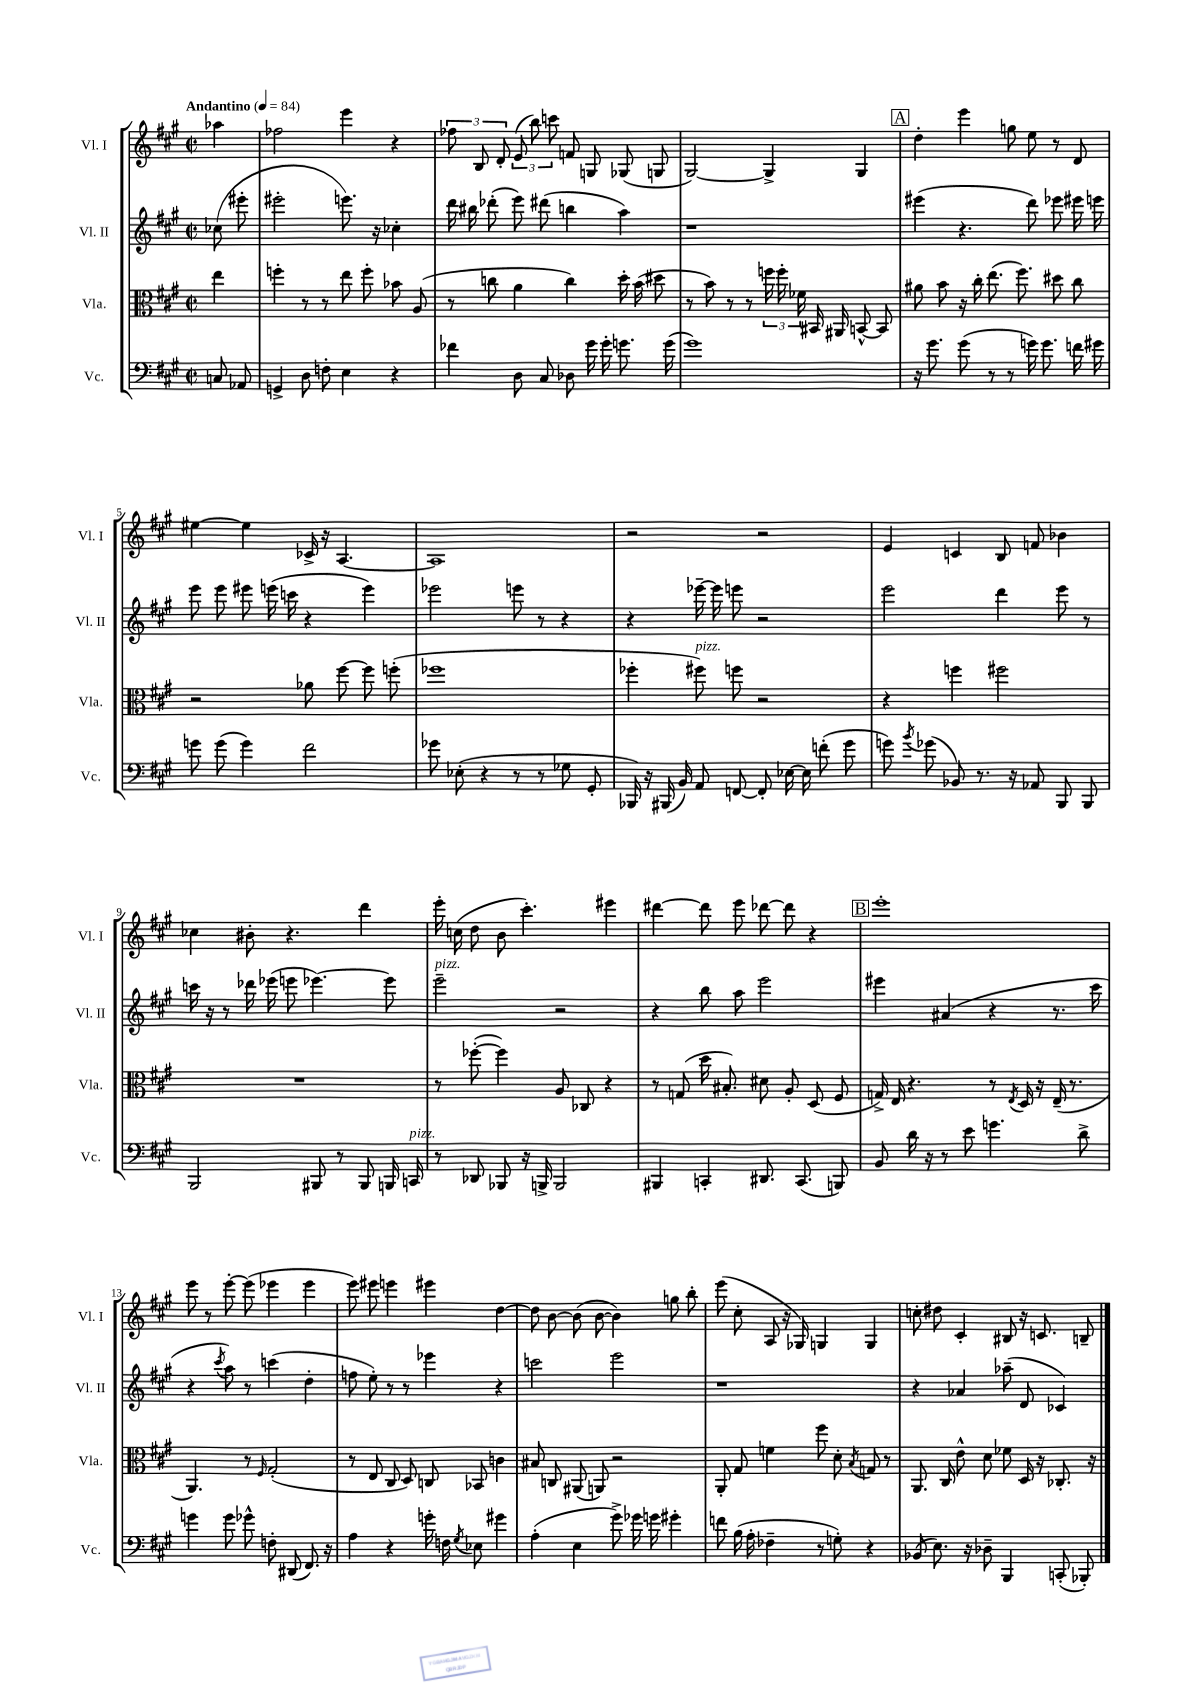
<<
\new StaffGroup <<
\new Staff = "s0" \with { instrumentName = "Vl. I" shortInstrumentName = "Vl. I" } {
    \clef treble \key a \major \defaultTimeSignature \time 2/2 \partial 4 \tempo "Andantino" 4 = 84
    \autoBeamOff aes''4 |
    fes''2 e'''4 r4 |
    \tuplet 3/2 { fes''8 b8 d'8-. } \tuplet 3/2 { e'8( b''8) c'''8 } f'8 g8 ges8( g8 |
    gis2~) gis4-> gis4 |
    \mark \markup { \box "A" } d''4-. e'''4 g''8 e''8 r8 d'8 |
    eis''4~ eis''4 ces'16-> r16 a4.~ |
    a1 |
    r2 r2 |
    e'4 c'4 b8 f'8 bes'4 |
    ces''4 bis'8-. r4. d'''4 |
    e'''16-. c''16( d''8 b'8 cis'''4.-.) eis'''4 |
    dis'''4~ dis'''8 e'''8 des'''8~ des'''8 r4 |
    \mark \markup { \box "B" } e'''1-. |
    e'''8 r8 e'''8~-. e'''8( ees'''4 ees'''4 |
    e'''8) eis'''8 e'''4 eis'''4 d''4~ |
    d''8 b'8~ b'8( b'8~ b'4) g''8 b''8-. |
    e'''8( cis''8-. a8 r16 ges16) g4 g4 |
    c''8-. dis''8 cis'4-. bis8 r16 c'8. b8-- \bar "|." |
}
\new Staff = "s1" \with { instrumentName = "Vl. II" shortInstrumentName = "Vl. II" } {
    \clef treble \key a \major \defaultTimeSignature \time 2/2 \partial 4
    \autoBeamOff ces''8( eis'''8-. |
    eis'''2-. e'''8.) r16 ces''4-. |
    d'''16 bis''16 des'''8-.( e'''8) dis'''8( b''4 a''4) |
    r1 |
    \mark \markup { \box "A" } eis'''4( r4. d'''8) ees'''8 eis'''16 e'''16 |
    e'''8 e'''8 eis'''8 e'''16( c'''16 r4 e'''4) |
    ees'''2 e'''8 r8 r4 |
    r4 ees'''16~-- ees'''16 e'''8 r2 |
    e'''2 d'''4 e'''8 r8 |
    c'''16 r16 r8 des'''16 ees'''16( e'''8 ees'''4.~) ees'''8 |
    e'''2--^\markup { \italic "pizz." } r2 |
    r4 b''8 a''8 e'''2 |
    \mark \markup { \box "B" } eis'''4 ais'4( r4 r8. cis'''16 |
    r4 \acciaccatura { cis'''8 } a''8) r8 c'''4( d''4-. |
    f''8 e''8-.) r8 r8 ees'''4 r4 |
    c'''2 e'''2 |
    r1 |
    r4 aes'4 aes''8--( d'8 ces'4) \bar "|." |
}
\new Staff = "s2" \with { instrumentName = "Vla." shortInstrumentName = "Vla." } {
    \clef alto \key a \major \defaultTimeSignature \time 2/2 \partial 4
    \autoBeamOff e''4 |
    f''4-. r8 r8 e''8 f''8-. bes'8 a8( |
    r8 c''8 a'4 c''4) d''16-. b'16( dis''8 |
    r8 b'8) r8 r8 \tuplet 3/2 { f''16 f''16-. fes'16 } bis,16 ais,16 b,8~-^ b,8 |
    \mark \markup { \box "A" } ais'8 b'8 r16 cis''16-. e''8.( fis''8.) dis''8 cis''8 |
    r2 aes'8 fis''8~ fis''8 f''8-.( |
    fes''1 |
    fes''4-. fis''8^\markup { \italic "pizz." }) f''8 r2 |
    r4 f''4 fis''2 |
    R1 |
    r8 fes''8~-.( fes''4) a8 ces8 r4 |
    r8 g8( d''16 bis8.-.) dis'8 a8-. d8( fis8 |
    \mark \markup { \box "B" } g16->) e16 r4. r8 \acciaccatura { e8 } d16 r16 e16--( r8. |
    a,4.) r8 \grace { fis16 } gis2-.( |
    r8 e8 cis8 d8) c8 bes,8 c'4 |
    bis8 c8 ais,8( a,8) r2 |
    a,8-. gis8 f'4 fis''8 d'8-. \acciaccatura { b8 } g8 r8 |
    a,8. cis16 e'8-^ d'8 fes'8 d16 r16 ces8.-. r16 \bar "|." |
}
\new Staff = "s3" \with { instrumentName = "Vc." shortInstrumentName = "Vc." } {
    \clef bass \key a \major \defaultTimeSignature \time 2/2 \partial 4
    \autoBeamOff c8 aes,8 |
    g,4-> d8 f8-. e4 r4 |
    fes'4 d8 cis8 des8 gis'16 gis'16-. g'8. g'16( |
    gis'1) |
    \mark \markup { \box "A" } r16 gis'8. gis'8( r8 r8 g'16) g'8. f'16 gis'16 |
    g'8 g'8( g'4) fis'2 |
    ges'8 ees8-.( r4 r8 r8 ges8 gis,8-. |
    bes,,16) r16 bis,,16( b,16) a,8 f,8~ f,8-. ees16~ ees16 f'8-.( gis'8 |
    g'8) \acciaccatura { b'8 } ges'8( bes,8) r8. r16 aes,8 b,,8 b,,8 |
    b,,2 bis,,8 r8 bis,,8 b,,16 c,16^\markup { \italic "pizz." } |
    r8 des,8 bes,,8 r16 b,,16-> b,,2 |
    bis,,4 c,4-. dis,8. c,8.( b,,8) |
    \mark \markup { \box "B" } b,8 d'16 r16 r8 e'8 g'4. d'8-> |
    g'4 g'8 ges'8-^ f8-. dis,8( fis,8.) r16 |
    a4 r4 g'16-. f16 \acciaccatura { gis8 } ees8 gis'4 |
    a4-.( e4 gis'8->) ges'16 g'16 gis'4-. |
    f'8 b16( a16-. fes4-- r8 g8-.) r4 |
    bes,8( e8.) r16 des8-- b,,4 c,8-.( bes,,8-.) \bar "|." |
}
>>
>>
